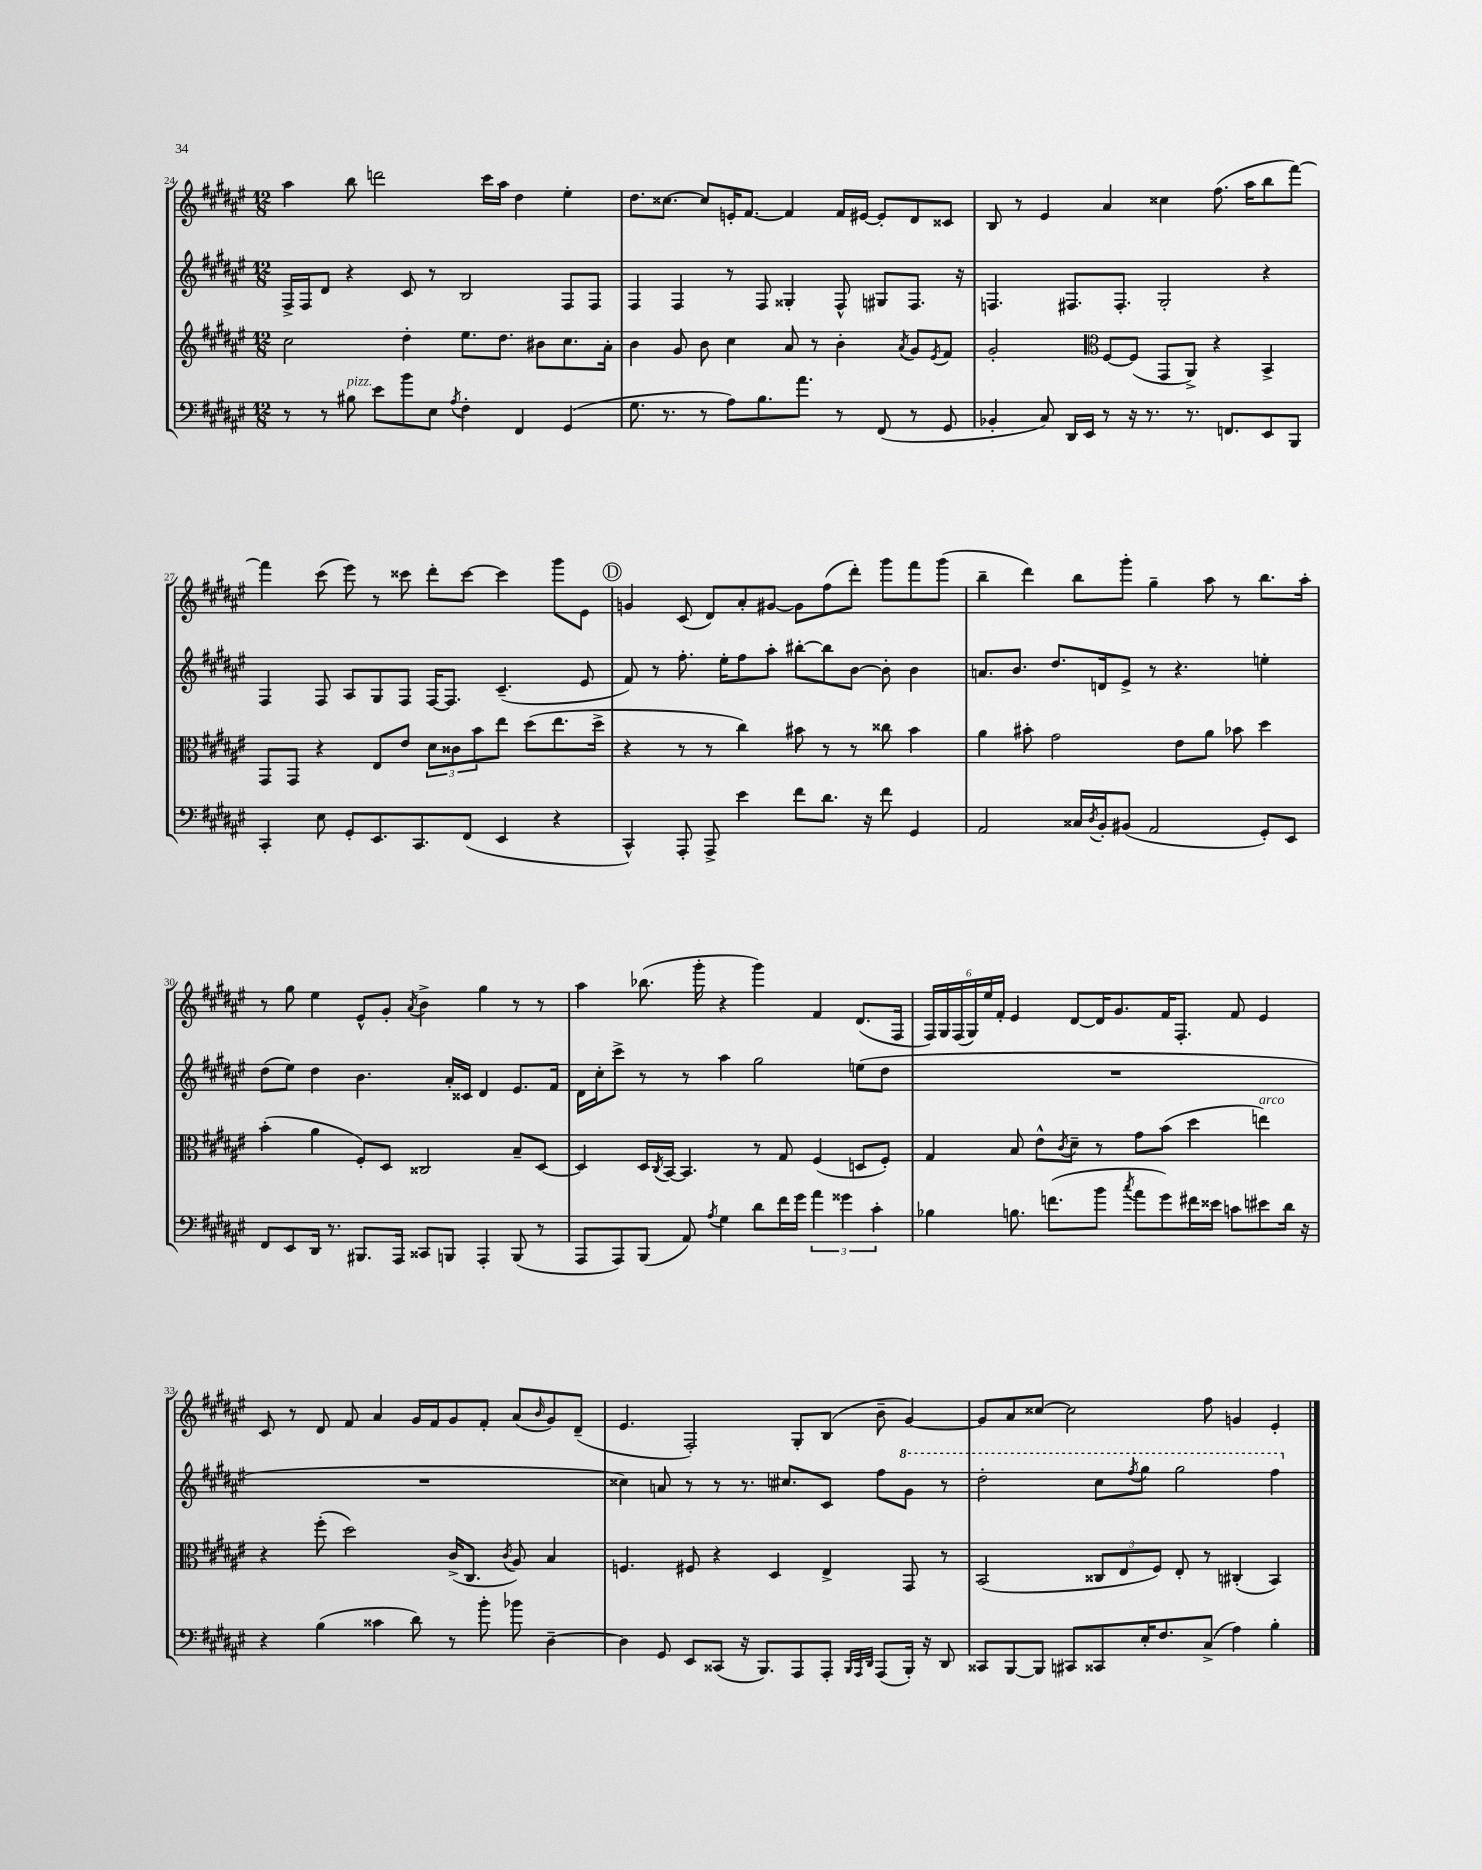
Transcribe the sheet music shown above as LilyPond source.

<<
\new StaffGroup <<
\new Staff = "s0" {
    \clef treble \key fis \major \numericTimeSignature \time 12/8
    ais''4 b''8 d'''2 cis'''16 ais''16 dis''4 eis''4-. |
    dis''8. cisis''8.~ cisis''8 e'16-. fis'8.~ fis'4 fis'16 eis'16~ eis'8-. dis'8 cisis'8 |
    b8 r8 eis'4 ais'4 cisis''4 fis''8.( ais''16 b''8 fis'''8~) |
    fis'''4 cis'''8( eis'''8) r8 cisis'''8 dis'''8-. cisis'''8~ cisis'''4 gis'''8 eis'8 |
    \mark \markup { \circle "D" } g'4 cis'8( dis'8) ais'8-. gis'8~ gis'8 fis''8( dis'''8-.) gis'''8 fis'''8 gis'''8( |
    b''4-- dis'''4) b''8 gis'''8-. gis''4-- ais''8 r8 b''8. ais''16-. |
    r8 gis''8 eis''4 eis'8-^ gis'8-. \acciaccatura { ais'8 } b'4-> gis''4 r8 r8 |
    ais''4 bes''8.( gis'''16-. r4 gis'''4) fis'4 dis'8.( fis16 |
    \tuplet 6/4 { fis16) gis16 fis16( gis16) eis''16 fis'16-. } eis'4 dis'8~ dis'16 gis'8. fis'16 fis8.-. fis'8 eis'4 |
    cis'8 r8 dis'8 fis'8 ais'4 gis'16 fis'16 gis'8 fis'8-. ais'8( \grace { b'16 } gis'8) dis'8--( |
    eis'4. fis2-.) gis8-. b8( b'8-- gis'4~) |
    gis'8 ais'8 cisis''8~ cisis''2 fis''8 g'4 eis'4-. \bar "|." |
}
\new Staff = "s1" {
    \clef treble \key fis \major \numericTimeSignature \time 12/8
    fis16-> fis16 dis'8 r4 cis'8 r8 b2 fis8 fis8 |
    fis4 fis4 r8 fis8 gisis4-. fis8-^ gis8 fis8. r16 |
    f4. fis8. fis8.-. gis2-. r4 |
    fis4 fis8 ais8 gis8 fis8 fis16~ fis8. cis'4.--( eis'8 |
    \mark \markup { \circle "D" } fis'8) r8 fis''8.-. eis''16-. fis''8 ais''8-. bis''8~-. bis''8 b'8~ b'8-. b'4 |
    a'8. b'8. dis''8. d'16 eis'8-> r8 r4. e''4-. |
    dis''8( eis''8) dis''4 b'4. ais'16-. cisis'16 dis'4 eis'8. fis'16 |
    dis'16 cis''16-. cis'''8-> r8 r8 ais''4 gis''2 e''8( dis''8 |
    R1. |
    R1. |
    cisis''4) a'8 r8 r8 r8. cis''8. cis'8 fis''8 \ottava #1 gis''8 r8 |
    dis'''2-. cis'''8 \acciaccatura { fis'''8 } gis'''8 gis'''2 fis'''4 \ottava #0 \bar "|." |
}
\new Staff = "s2" {
    \clef treble \key fis \major \numericTimeSignature \time 12/8
    cis''2 dis''4-. eis''8. dis''8. bis'8 cis''8. ais'16-. |
    b'4 gis'8 b'8 cis''4 ais'8 r8 b'4-. \acciaccatura { ais'8 } gis'8 \acciaccatura { eis'8 } fis'8 |
    gis'2-. \clef alto fis8~ fis8( gis,8 ais,8->) r4 b,4-> |
    gis,8 gis,8 r4 eis8 eis'8 \tuplet 3/2 { dis'8 cisis'8 b'8 } eis''8 dis''8( eis''8. dis''16-> |
    \mark \markup { \circle "D" } r4 r8 r8 cis''4) bis'8 r8 r8 cisis''8 bis'4 |
    ais'4 bis'8-. gis'2 eis'8 ais'8 bes'8 dis''4 |
    b'4-.( ais'4 fis8-.) dis8 cisis2 b8-- dis8~ |
    dis4 dis16 \acciaccatura { cis8 } b,16~ b,4. r8 gis8 fis4( d8 fis8-.) |
    gis4 b8 eis'8-^ \acciaccatura { cis'8 } dis'8-- r8 gis'8 b'8( dis''4 e''4^\markup { \italic "arco" }) |
    r4 fis''8-.( dis''2) cis'16->( cis8. \acciaccatura { cis'8 } ais8) b4 |
    f4. fis8 r4 dis4 eis4-> gis,8 r8 |
    b,2( \tuplet 3/2 { cisis8 eis8 fis8) } eis8-. r8 cis4-.( b,4) \bar "|." |
}
\new Staff = "s3" {
    \clef bass \key fis \major \numericTimeSignature \time 12/8
    r8 r8 bis8^\markup { \italic "pizz." } eis'8 b'8 eis8 \acciaccatura { ais8 } fis4-. fis,4 gis,4( |
    gis8. r8. r8 ais8) b8. ais'8. r8 fis,8( r8 gis,8 |
    bes,4-. cis8) dis,16 eis,16 r8 r16 r8. r8. f,8. eis,8 b,,8 |
    cis,4-. eis8 gis,8-. eis,8. cis,8. fis,8( eis,4 r4 |
    \mark \markup { \circle "D" } cis,4-^) ais,,8-. ais,,8-> eis'4 fis'8 dis'8. r16 fis'8 gis,4 |
    ais,2 cisis16 \acciaccatura { dis8 } b,16-. bis,8( ais,2 gis,8-.) eis,8 |
    fis,8 eis,8 dis,16 r8. bis,,8. ais,,16 cisis,8 b,,8 ais,,4-. b,,8( r8 |
    ais,,8 ais,,8) b,,8( ais,8) \acciaccatura { ais8 } gis4 dis'8 fis'16 gis'16 \tuplet 3/2 { ais'4 gisis'4 cis'4-. } |
    bes4 b8. f'8.( b'8 \acciaccatura { cis''8 } ais'8 gis'8) fis'16 eisis'16 c'8 eis'8 dis'16 r16 |
    r4 b4( cisis'4 dis'8) r8 b'8-. bes'8 dis4~-- |
    dis4 gis,8 eis,8 cisis,8( r16 b,,8.) ais,,8 ais,,8-. \grace { b,,32 ais,,32 dis,32 } ais,,8( b,,16-.) r16 dis,8 |
    cisis,8 b,,8~ b,,8 cis,8 cisis,8 eis16-. fis8. cis8->( ais4) b4-. \bar "|." |
}
>>
>>
\layout { \context { \Score currentBarNumber = #24 } }
